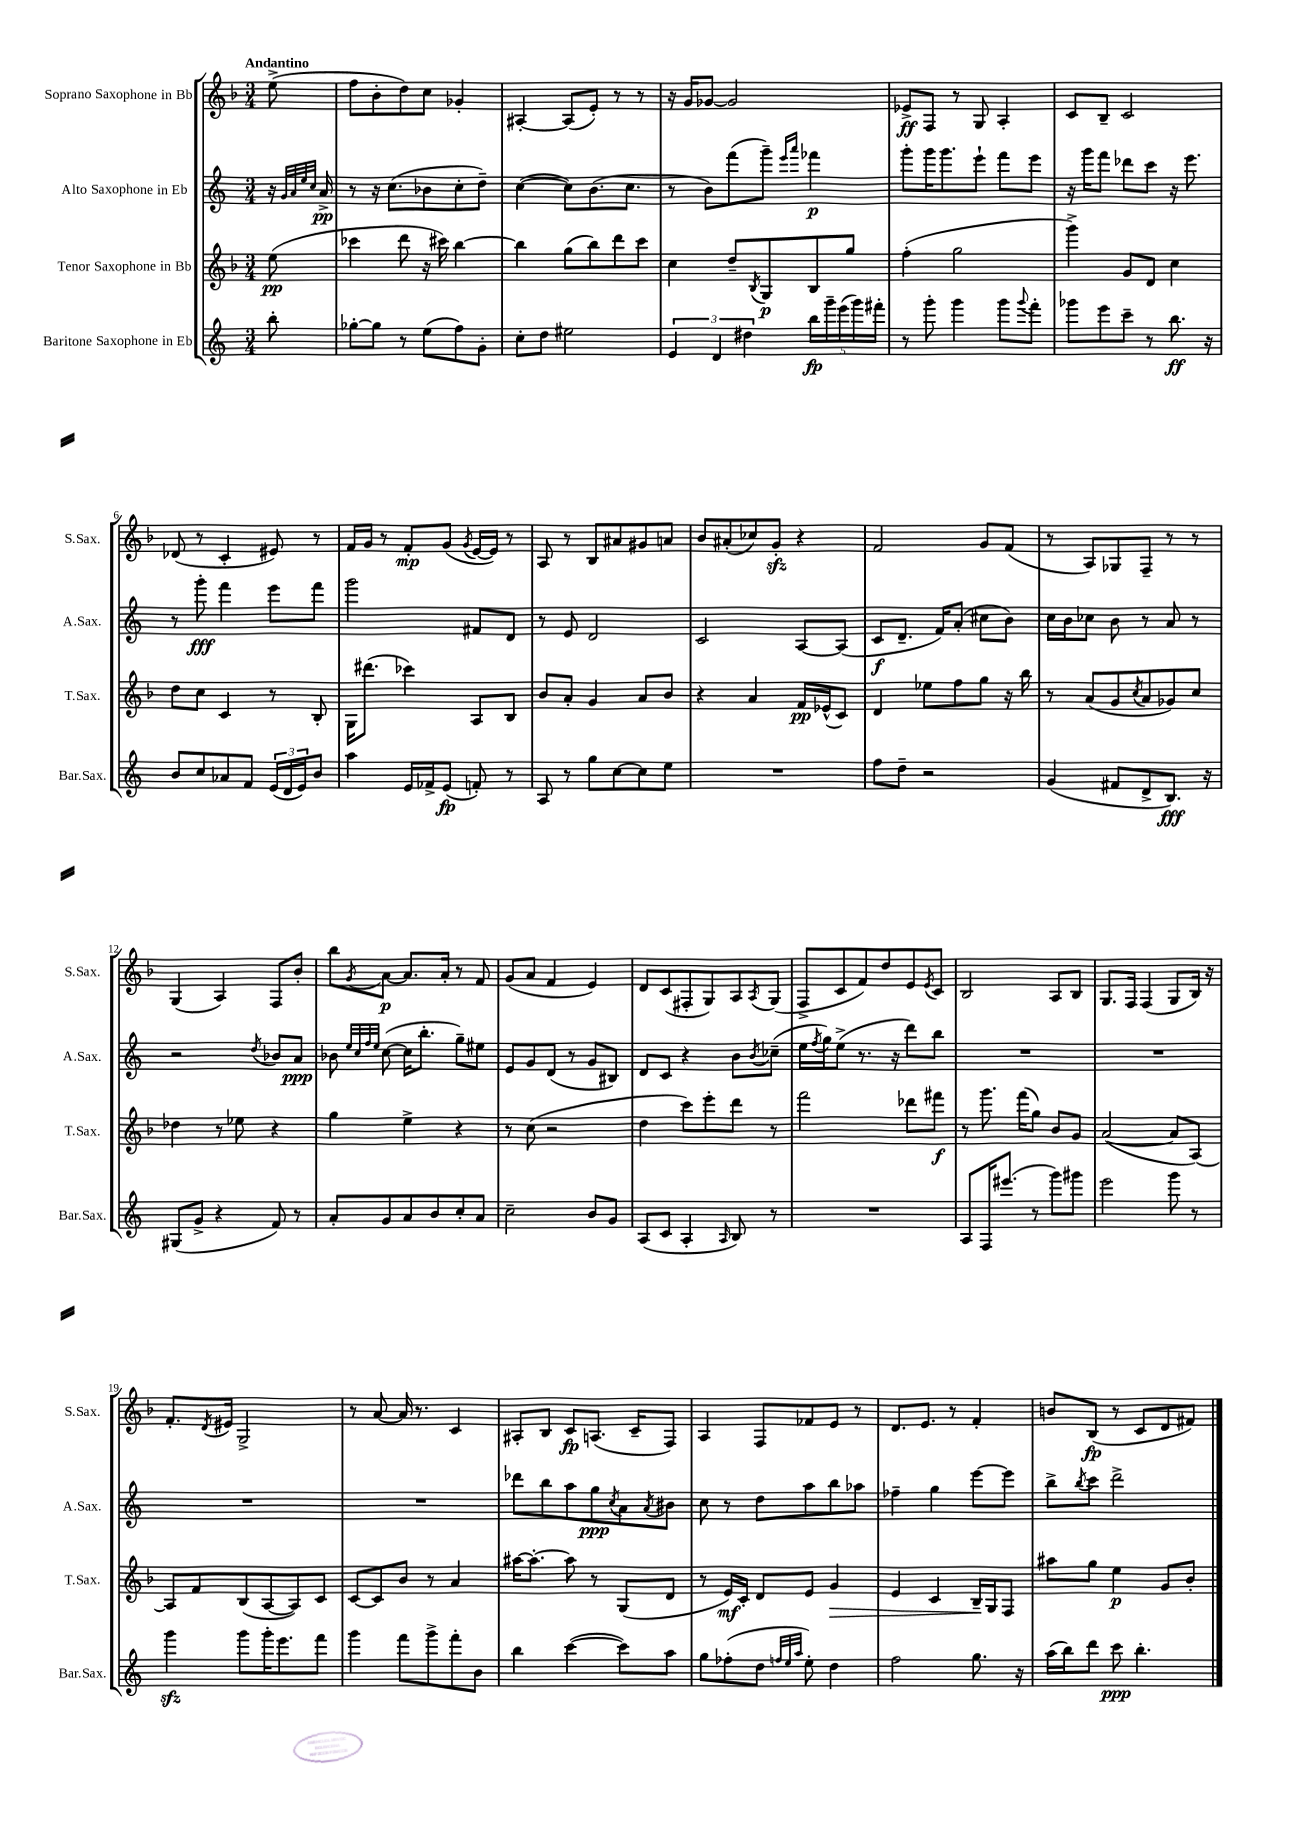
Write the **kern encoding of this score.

**kern	**kern	**kern	**kern
*staff4	*staff3	*staff2	*staff1
*clefG2	*clefG2	*clefG2	*clefG2
*k[]	*k[b-]	*k[]	*k[b-]
*M3/4	*M3/4	*M3/4	*M3/4
8bb'	(8ee	16r	(8ee^
.	.	32qqg	.
.	.	32qqa	.
.	.	32qqee	.
.	.	32qqcc	.
.	.	16a^	.
=	=	=	=
[8gg-'	4ccc-	8r	8ff
8gg-]	.	16r	8b-'
.	.	(8.cc	.
8r	8ddd	.	8dd)
(8ee	16r	8b-	8cc
.	16ccc#)	.	.
8ff)	[4bb-	8cc'	4g-'
8g'	.	8dd~)	.
=	=	=	=
8cc'	4bb-]	([4cc	[4A#'
8dd	.	.	.
2ee#	(8gg	8cc])	(8A#]
.	8bb-)	(8.b	8e')
.	8ddd	.	8r
.	.	8.cc	.
.	8ccc	.	8r
=	=	=	=
6e	4cc	8r	16r
.	.	.	16g
.	.	8b)	[8g-
6d	.	.	.
.	8dd~	(8fff	2g-]
6dd#	.	.	.
.	8qB-	.	.
.	8G	8ggg~)	.
.	.	16qqeee	.
.	.	16qqaaa	.
20bb	8B-	4fff-	.
20ggg~	.	.	.
(20eee	.	.	.
.	8gg	.	.
20ggg)	.	.	.
20fff#'	.	.	.
=	=	=	=
8r	(4ff'	8ggg'	8e-^
8ggg'	.	16ggg	8F
.	.	8.ggg	.
4ggg	2gg	.	8r
.	.	8eee`	8G
8ggg	.	8fff	4A'
8qqggg	.	.	.
8fff'	.	8eee	.
=	=	=	=
8ggg-	4ggg^)	16r	8c
.	.	16ggg	.
8eee	.	8fff	8B-~
8ccc~	8g	8ddd-	2c
8r	8d	8ccc	.
8.bb	4cc	16r	.
.	.	8.eee	.
16r	.	.	.
=	=	=	=
8b	8dd	8r	(8d-
8cc	8cc	8ggg'	8r
8a-	4c	4fff	4c'
8f	.	.	.
(24e	8r	8eee	8e#)
24d	.	.	.
24e)	.	.	.
8b	8B-'	8fff	8r
=	=	=	=
4aa	16G	2ggg	16f
.	(8.ddd#	.	16g
.	.	.	8r
16e	4ccc-)	.	8f'
16f-^	.	.	.
(8e	.	.	(8g
.	.	.	8qg
8f')	8A	8f#	[16e
.	.	.	16e])
8r	8B-	8d	8r
=	=	=	=
8A	8b-	8r	8A
8r	8a'	8e	8r
8gg	4g	2d	8B-
[8cc	.	.	8a#
8cc]	8a	.	8g#
8ee	8b-	.	8a
=	=	=	=
2.r	4r	2c	8b-
.	.	.	(8a#'
.	4a	.	8cc-)
.	.	.	8g'
.	16f	[8A	4r
.	(16e-^^	.	.
.	8c)	(8A]	.
=	=	=	=
8ff	4d	8c	2f
8dd~	.	8.d~	.
2r	8ee-	.	.
.	.	16f)	.
.	8ff	(8a'	.
.	8gg	8cc#	8g
.	16r	8b)	(8f
.	16bb-	.	.
=	=	=	=
(4g	8r	16cc	8r
.	.	16b	.
.	(8a	8cc-	8A)
8f#	8g	8b	8G-
.	8qcc	.	.
8d^	8a	8r	8F~
8.B)	8g-)	8a	8r
.	8cc	8r	8r
16r	.	.	.
=	=	=	=
(8G#	4dd-	2r	(4G
8g^	.	.	.
4r	8r	.	4A)
.	8ee-	.	.
.	.	8qdd	.
8f)	4r	8b-	8F
8r	.	8a	8b-'
=	=	=	=
8a'	4gg	8b-	8bb-
.	.	32qqee	.
.	.	32qqcc	.
.	.	32qqff	.
.	.	32qqee	8qg
8g	.	([8cc	[8a
8a	4ee^	16cc]	8.a]
.	.	8.bb'	.
8b	.	.	.
.	.	.	16a'
8cc'	4r	8gg~)	8r
8a	.	8ee#	8f
=	=	=	=
2cc~	8r	8e	(8g
.	(8cc	8g	8a
.	2r	(8d	4f
.	.	8r	.
8b	.	8g	4e)
8g	.	8B#)	.
=	=	=	=
(8A	4dd	8d	8d
8c	.	8c	(8c
4A'	8ccc)	4r	8F#'
.	8eee'	.	8G)
16qqA	.	.	.
8B)	8ddd	8b	8A
.	.	8qb	8qA
8r	8r	(8cc-~	(8G
=	=	=	=
2.r	2fff	16ee	8F^
.	.	8qff	.
.	.	16gg)	.
.	.	(8ee^	8c
.	.	8.r	8f)
.	.	.	8dd
.	.	16r	.
.	8ddd-	8ddd)	8e
.	.	.	8qe
.	8fff#	8bb	8c
=	=	=	=
8A	8r	2.r	2B-
16F	8.ggg	.	.
(8.eee#	.	.	.
.	(16fff	.	.
8r	8gg)	.	.
8ggg)	8b-	.	8A
8ggg#	8g	.	8B-
=	=	=	=
2eee	([2a	2.r	8.G
.	.	.	16F
.	.	.	(4F
8ggg	8a]	.	8G
8r	[8A)	.	16B-)
.	.	.	16r
=	=	=	=
4ggg	8A]	2.r	8.f'
.	8f	.	.
.	.	.	8qd
.	.	.	16e#
8ggg	(8B-	.	2G^
16ggg'	[8A	.	.
8.eee	.	.	.
.	8A])	.	.
8fff	8c	.	.
=	=	=	=
4ggg	[8c	2.r	8r
.	8c]	.	[8a
8fff	8b-	.	16a]
.	.	.	8.r
8ggg^	8r	.	.
8fff'	4a	.	4c
8b	.	.	.
=	=	=	=
4bb	[16aa#	8ddd-	8A#'
.	8.aa#'_	.	.
.	.	8bb	8B-
([4ccc	8aa#]	8aa	8c
.	8r	8gg	(8.A
.	.	8qcc	.
8ccc])	(8G	8a	.
.	.	.	16c~
.	.	8qa	.
8aa	8d	8b#	8F)
=	=	=	=
8gg	8r	8cc	4A
(8ff-'	16e)	8r	.
.	16c'	.	.
8dd	8d	8dd	8F
32qqff	.	.	.
32qqee	.	.	.
32qqaa	.	.	.
8ee')	8e	8aa	8f-
4dd	4g	8bb	8e
.	.	8aa-	8r
=	=	=	=
2ff	4e	4ff-~	8.d
.	.	.	8.e
.	4c	4gg	.
.	.	.	8r
8.gg	16B-~	[8eee	4f'
.	16G	.	.
.	8F	8eee]	.
16r	.	.	.
=	=	=	=
(16aa	8aa#	8bb^	8b
16bb)	.	.	.
.	.	8qbb	.
8ddd	8gg	8ccc	(8B-
8ccc	4ee	2ddd^	8r
4.bb'	.	.	8c
.	8g	.	8d
.	8b-'	.	8f#)
==	==	==	==
*-	*-	*-	*-
